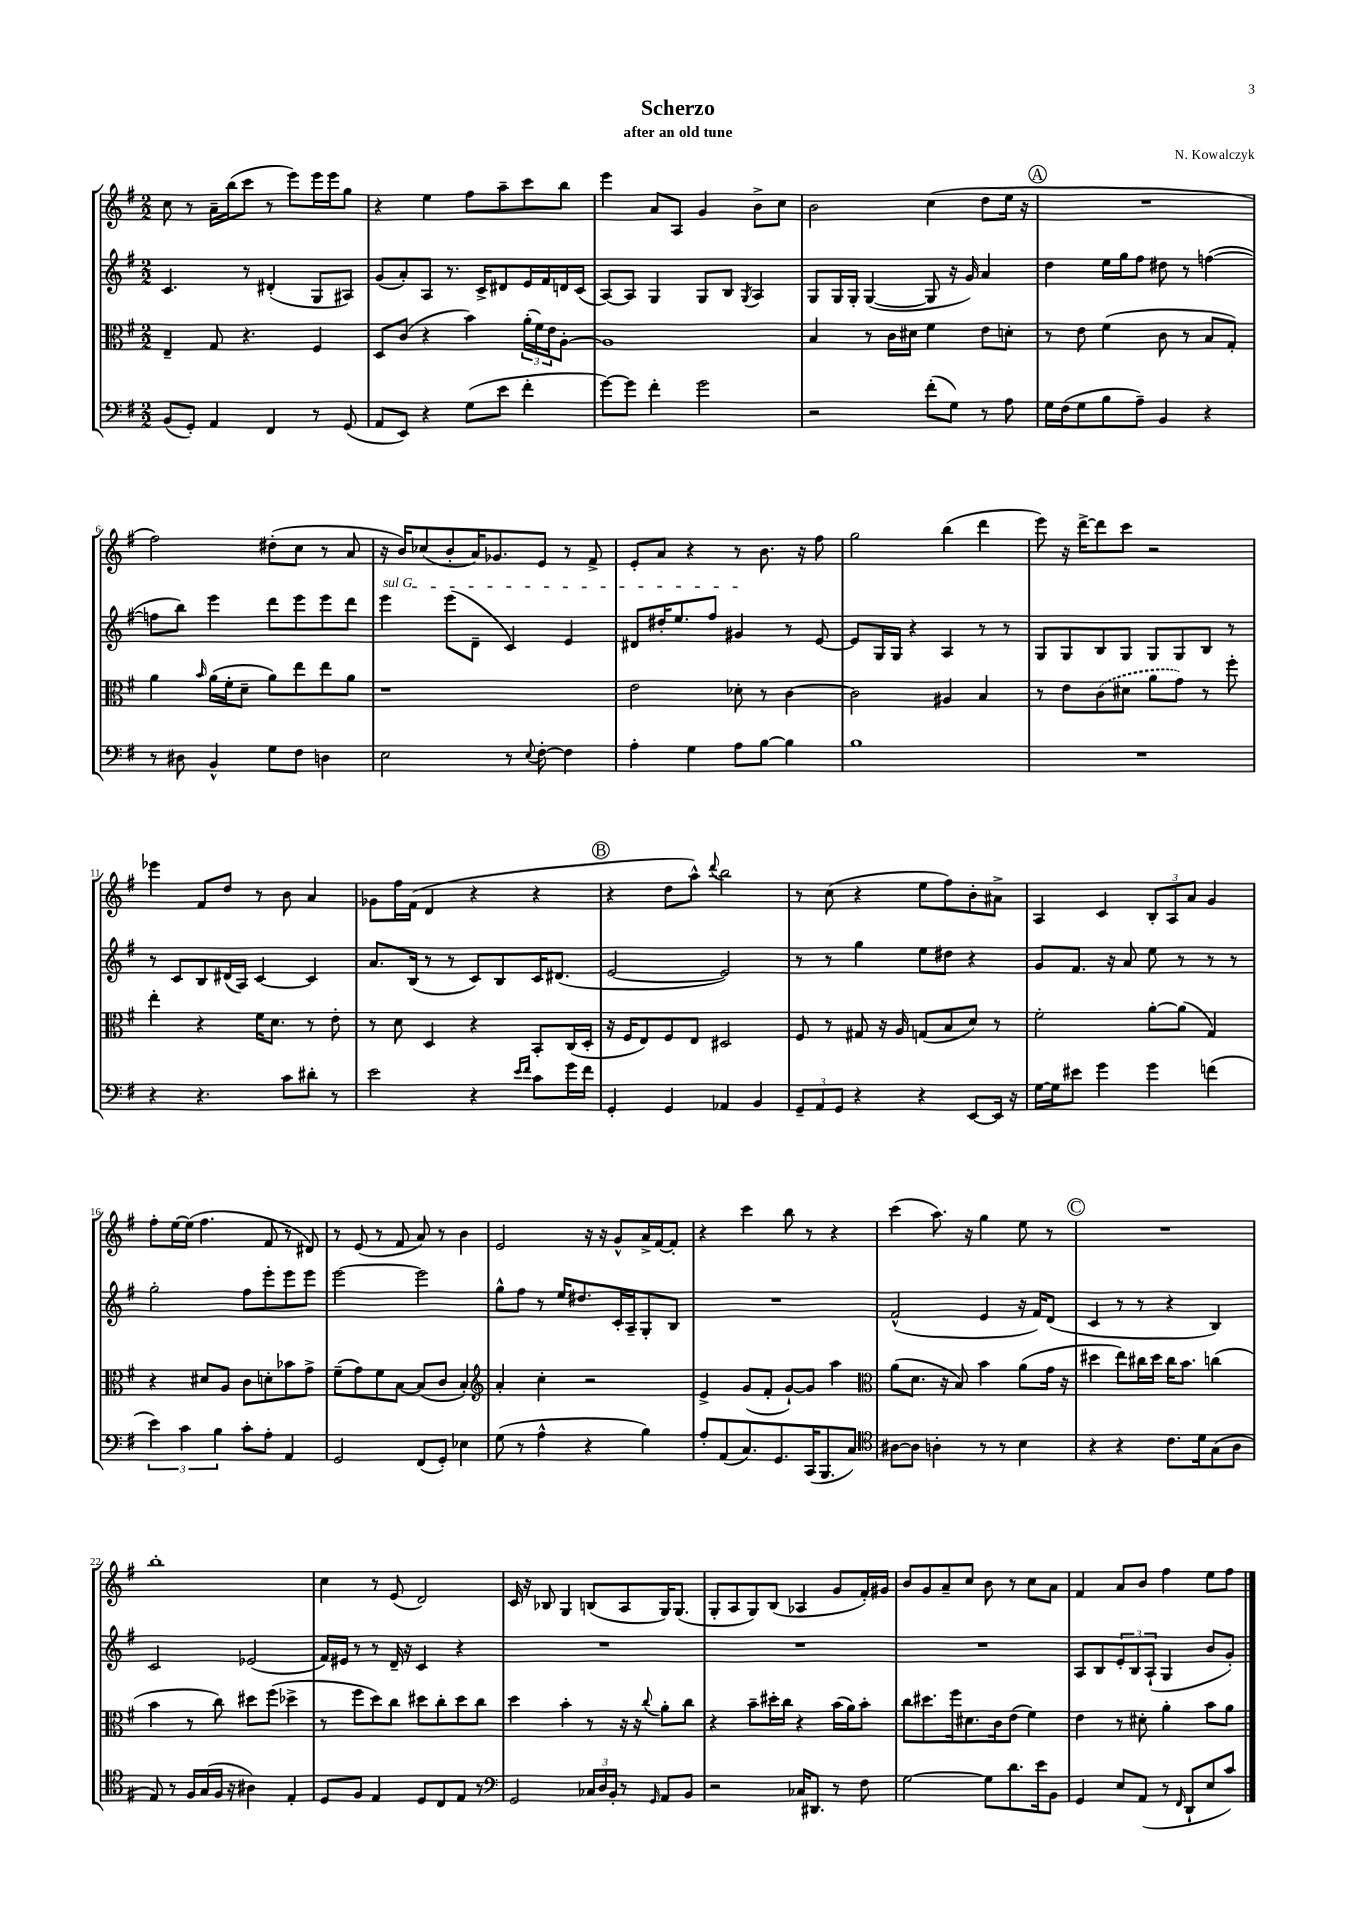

**kern	**kern	**kern	**kern
*staff4	*staff3	*staff2	*staff1
*clefF4	*clefC3	*clefG2	*clefG2
*k[f#]	*k[f#]	*k[f#]	*k[f#]
*M2/2	*M2/2	*M2/2	*M2/2
(8BB	4E~	4.c	8cc
8GG')	.	.	8r
4AA	8G	.	16a~
.	.	.	(16bb
.	4.r	8r	8ccc
4FF#	.	(4d#'	8r
.	.	.	8eee)
8r	4F#	8G	16eee
.	.	.	16eee
(8GG	.	8A#)	8gg
=	=	=	=
8AA	8D	(8g	4r
8EE)	(8c	8a')	.
4r	4r	8A	4ee
.	.	8.r	.
(8G	4b)	.	8ff#
.	.	16c^	.
8e	.	8d#	8aa~
4f#'	(24a'	16e	8ccc
.	24f#)	.	.
.	.	16f#	.
.	24e	.	.
.	[8A'	16d	8bb
.	.	(16c	.
=	=	=	=
[8g)	1A]	[8A)	4eee
8g]	.	8A]	.
4f#'	.	4G	8a
.	.	.	8A
2g	.	8G	4g
.	.	8B	.
.	.	8qG	.
.	.	4A	8b^
.	.	.	8cc
=	=	=	=
2r	4B	8G	2b
.	.	16G	.
.	.	16G'	.
.	8r	([4G	.
.	16c	.	.
.	16d#	.	.
(8f#'	4f#	8G]	(4cc
8G)	.	16r	.
.	.	16g)	.
8r	8e	4a	8dd
8A	8d'	.	16ee
.	.	.	16r
=	=	=	=
16G	8r	4dd	1r
(16F#	.	.	.
8G	8e	.	.
8B	(4f#	16ee	.
.	.	16gg	.
8A~)	.	8ff#	.
4BB	8c	8dd#	.
.	8r	8r	.
4r	8B	([4ff	.
.	8G')	.	.
=	=	=	=
8r	4a	8ff]	2ff#)
8D#	.	8bb)	.
.	16qqb	.	.
4BB^^	(16a	4eee	.
.	16f#'	.	.
.	8d~	.	.
8G	8a)	8ddd	(8dd#'
8F#	8ee	8eee	8cc
4D	8ee	8eee	8r
.	8a	8ddd	8a
=	=	=	=
2E	1r	4eee	16r
.	.	.	16b)
.	.	.	(8cc-
.	.	(8eee	8b'
.	.	8d~	16a)
.	.	.	8.g-
8r	.	4c)	.
8qqE	.	.	.
[8F#'	.	.	8e
4F#]	.	4e	8r
.	.	.	8f#^
=	=	=	=
4A'	2e	8d#	8e'
.	.	16dd#'	8a
.	.	8.ee	.
4G	.	.	4r
.	.	8ff#	.
8A	8d-'	4g#	8r
[8B	8r	.	8.b
4B]	[4c	8r	.
.	.	.	16r
.	.	[8e	8ff#
=	=	=	=
1B	2c]	8e]	2gg
.	.	16G	.
.	.	16G	.
.	.	4r	.
.	4A#	4A	(4bb
.	4B	8r	4ddd
.	.	8r	.
=	=	=	=
1r	8r	8G	8eee)
.	8e	8G	16r
.	.	.	[16ddd^
.	(8c	8B	8ddd]
.	8d#	8G	8ccc
.	8a	8G	2r
.	8g)	8G	.
.	8r	8B	.
.	8ff#'	8r	.
=	=	=	=
4r	4ee'	8r	4eee-
.	.	8c	.
4.r	4r	8B	8f#
.	.	(16d#	8dd
.	.	16A)	.
.	16f#	[4c	8r
.	8.d	.	.
8c	.	.	8b
8d#'	8r	4c]	4a
8r	8e'	.	.
=	=	=	=
2e	8r	8.a	8g-
.	8d	.	16ff#
.	.	(16B	(16f#
.	4D	8r	4d
.	.	8r	.
4r	4r	8c)	4r
.	.	8B	.
16qqe	.	.	.
16qqf#	.	.	.
8c	8BB'	16c	4r
.	.	(8.d#	.
16g	(16C	.	.
16f#	16D'	.	.
=	=	=	=
4GG'	16r	[2e	4r
.	16F#	.	.
.	8E)	.	.
4GG	8F#	.	8dd
.	8E	.	8aa^^)
.	.	.	8qqddd
4AA-	2D#	2e])	2bb
4BB	.	.	.
=	=	=	=
12GG~	8F#	8r	8r
12AA	.	.	.
.	8r	8r	(8cc
12GG	.	.	.
4r	8G#	4gg	4r
.	16r	.	.
.	16A	.	.
4r	(8G	8ee	8ee
.	8B	8dd#	8ff#)
[8EE	8d)	4r	8b'
16EE]	8r	.	8a#^
16r	.	.	.
=	=	=	=
[16G	2f#'	8g	4A
16G]	.	.	.
8e#	.	8.f#	.
4g	.	.	4c
.	.	16r	.
.	.	8a	.
4g	[8a'	8ee	12B'
.	.	.	12A
.	(8a]	8r	.
.	.	.	12a
(4f	4G)	8r	4g
.	.	8r	.
=	=	=	=
6e)	4r	2gg'	8ff#'
.	.	.	[16ee
6c	.	.	.
.	.	.	(16ee]
.	8d#	.	4.ff#
6B	.	.	.
.	8A	.	.
8c'	8c	8ff#	.
8A'	8d'	8eee'	8f#
4AA	8b-	8eee	8r
.	8g^	8eee	8d#)
=	=	=	=
2GG	(8f#~	[2eee	8r
.	8g)	.	(8e
.	8f#	.	8r
.	[8B	.	8f#
(8FF#	(8B]	2eee]	8a)
8GG')	8c	.	8r
4E-	4B')	.	4b
=	=	=	=
*	*clefG2	*	*
(8G	4a'	8gg^^	2e
8r	.	8ff#	.
4A^^	4cc'	8r	.
.	.	16ee	.
.	.	8.dd#	.
4r	2r	.	16r
.	.	.	16r
.	.	16c'	8g^^
.	.	16A~	.
4B)	.	8G'	16a^
.	.	.	[16f#
.	.	8B	8f#']
=	=	=	=
8A'	4e^	1r	4r
(8AA	.	.	.
8.C)	(8g	.	4ccc
.	8f#'	.	.
8.GG	.	.	.
.	[8g`)	.	8bb
(16CC	8g]	.	8r
8.BBB	.	.	.
.	4aa	.	4r
8C)	.	.	.
=	=	=	=
*clefC4	*clefC3	*	*
[8A#	(8a	(2f#^^	(4ccc
8A#]	8.d	.	.
4A'	.	.	8.aa)
.	16r	.	.
.	8B)	.	.
.	.	.	16r
8r	4b	4e	4gg
8r	.	.	.
4B	(8a	16r	8ee
.	.	16f#)	.
.	16g	(8d	8r
.	16r	.	.
=	=	=	=
4r	4dd#	4c	1r
4r	8ee)	8r	.
.	16cc#	8r	.
.	16dd#	.	.
8.c	16cc#	4r	.
.	8.b	.	.
16d	.	.	.
(8G	(4cc	4B)	.
8A	.	.	.
=	=	=	=
8E)	4b	2c	1bb'
8r	.	.	.
16F#	8r	.	.
(16G	.	.	.
16F#	8cc)	.	.
16r	.	.	.
4A#)	8dd#	(2e-	.
.	(8ff#	.	.
4E'	4dd-^	.	.
=	=	=	=
8D	8r	16f#)	4cc
.	.	16e#	.
8F#	8ff#	8r	.
4E	8dd)	8r	8r
.	8cc	16d~	(8e
.	.	16r	.
8D	8dd#	4c	2d)
8C	8cc'	.	.
8E	8dd#	4r	.
8r	8cc	.	.
=	=	=	=
*clefF4	*	*	*
2GG	4dd	1r	16c
.	.	.	16r
.	.	.	8B-
.	4b'	.	4G
24C-	8r	.	(8B
24D	.	.	.
24BB'	.	.	.
8r	16r	.	8A
.	16r	.	.
16qqGG	8qqcc	.	.
8AA	8a'	.	16G)
.	.	.	(8.G
8BB	8cc	.	.
=	=	=	=
2r	4r	1r	8G'
.	.	.	8A
.	8b~	.	8G)
.	16dd#'	.	(8B
.	16cc	.	.
16C-	4r	.	4A-
8.DD#	.	.	.
8r	(16b	.	8g
.	16a)	.	.
8F#	8b'	.	16f#')
.	.	.	16g#
=	=	=	=
[2G	8cc	1r	8b
.	8.dd#	.	8g
.	.	.	8a~
.	16ff#	.	.
.	8.d#	.	8cc
8G]	.	.	8b
.	16c	.	.
8.d	(8e	.	8r
.	4f#)	.	8cc
16e	.	.	.
8BB	.	.	8a
=	=	=	=
4GG	4e	8A	4f#
.	.	8B	.
8E	8r	12e'	8a
.	.	12B	.
(8AA	8d#'	.	8b
.	.	(12A`	.
8r	4a'	4G	4ff#
16qqFF#	.	.	.
8DD`	.	.	.
8E	8b	8b	8ee
8c)	8a	8g')	8ff#
==	==	==	==
*-	*-	*-	*-
